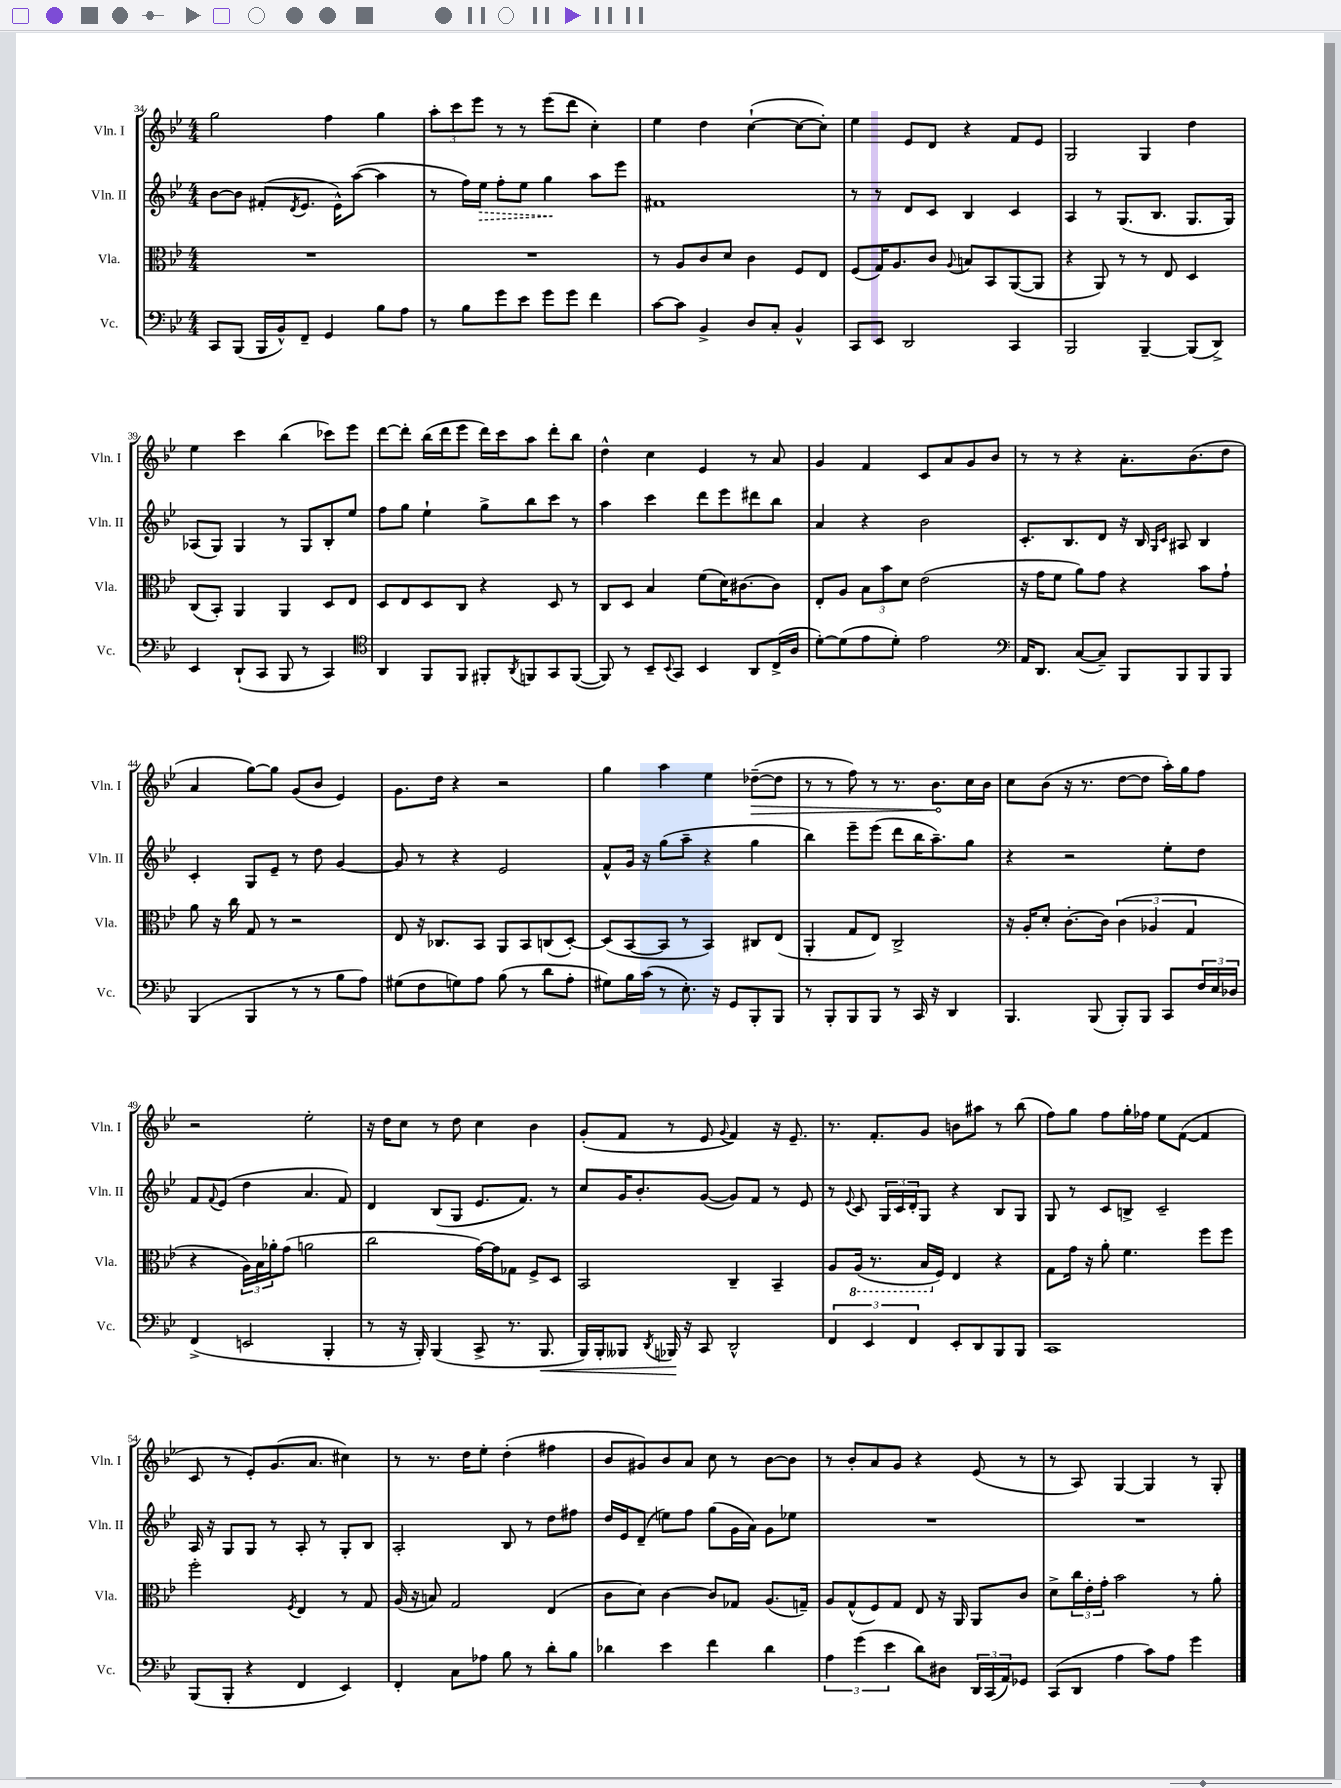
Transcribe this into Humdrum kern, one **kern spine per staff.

**kern	**kern	**kern	**kern
*staff4	*staff3	*staff2	*staff1
*clefF4	*clefC3	*clefG2	*clefG2
*k[b-e-]	*k[b-e-]	*k[b-e-]	*k[b-e-]
*M4/4	*M4/4	*M4/4	*M4/4
8CC	1r	[8b-	2gg
(8BBB-	.	8b-]	.
16BBB-	.	(8f#'	.
16BB-^^)	.	.	.
.	.	8qd	.
8FF~	.	8.e-	.
4GG	.	.	4ff
.	.	16e-^^)	.
.	.	([8aa	.
8B-	.	4aa]	4gg
8A	.	.	.
=	=	=	=
8r	1r	8r	12aa'
.	.	.	12ccc
8B-	.	16ff)	.
.	.	.	12eee-
.	.	16ee-	.
8g	.	8ff'	8r
8e-	.	8ee-	8r
8g	.	4gg	(8eee-
8g	.	.	8ddd
4f	.	8aa	4cc')
.	.	8eee-	.
=	=	=	=
[8c	8r	1f#	4ee-
8c]	8A	.	.
4BB-^	8c	.	4dd
.	8d	.	.
8D	4c	.	([4cc`
8C'	.	.	.
4BB-^^	8F	.	8cc_
.	8E-	.	8cc'])
=	=	=	=
8CC	(8F	8r	4ee-
8EE-	16G)	8r	.
.	8.A	.	.
2DD	.	8d	8e-
.	8c	8c	8d
.	8qqA	.	.
.	8B	4B-	4r
.	8BB-	.	.
4CC	([8AA	4c	8f
.	8AA]	.	8e-
=	=	=	=
2BBB-	4r	4A	2G
.	8AA)	8r	.
.	8r	(8.G	.
[4BBB-~	8r	.	4G
.	.	8.B-	.
.	8E-	.	.
(8BBB-]	4D	8.G	4dd
8DD^)	.	.	.
.	.	16G)	.
=	=	=	=
4EE-	(8C	(8A-	4ee-
.	8BB-')	8G)	.
(8DD`	4AA	4G	4ccc
8CC	.	.	.
8BBB-	4AA	8r	(4bb-
8r	.	8G	.
4CC)	8D	8B-'	8ccc-)
.	8E-	8ee-	8eee-
=	=	=	=
*clefC4	*	*	*
4AA	8D	8ff	[8ddd
.	8E-	8gg	8ddd']
8FF	8D	4ee-`	(16bb-
.	.	.	16ddd
8FF	8C	.	8eee-
8FF#'	4r	8gg^	16ddd)
.	.	.	16ccc
8qAA	.	.	.
8FF	.	8bb-	8aa
8GG	8D	8ccc	8ddd'
([8FF	8r	8r	8bb-
=	=	=	=
8FF])	8C	4aa	4dd^^
8r	8D	.	.
8BB-~	4B-	4ccc	4cc
8qqBB-	.	.	.
8GG	.	.	.
4BB-	(8f	8ddd	4e-
.	16d)	8eee-	.
.	[8.c#	.	.
8AA	.	8ddd#	8r
(16C^	8c#]	8bb-	8a
16A	.	.	.
=	=	=	=
[8d')	8E-'	4a	4g
(8d]	8A	.	.
8e-	12B-	4r	4f
.	12b-	.	.
8d')	.	.	.
.	12d	.	.
2e-	(2e-	2b-	8c
.	.	.	8a
.	.	.	8g
.	.	.	8b-
=	=	=	=
*clefF4	*	*	*
16AA	16r	8.c'	8r
8.DD	16g	.	.
.	8f	.	8r
.	.	8.B-	.
([8C	8a)	.	4r
8C~])	8g	8d	.
8BBB-	4r	16r	8.a'
.	.	16B-	.
.	.	16qqG	.
.	.	16qqc	.
8BBB-	.	8A#	.
.	.	.	(8.b-
8BBB-	8b-	4B-	.
8BBB-	8g`	.	8dd
=	=	=	=
(4BBB-	8a	4c'	4a
.	16r	.	.
.	16cc	.	.
4BBB-	8G	8G	[8gg)
.	8r	8e-~	8gg]
8r	2r	8r	(8g
8r	.	8dd	8b-
8B-	.	[4g	4e-)
8A)	.	.	.
=	=	=	=
(8G#	8E-	8g]	8.g
8F	16r	8r	.
.	8.C-	.	16dd
8G)	.	4r	4r
8A	8BB-	.	.
(8B-	8AA	2e-	2r
8r	8BB-	.	.
8d	(8C	.	.
8A'	[8D')	.	.
=	=	=	=
8G#)	(8D]	8f^^	4gg
16B-	[8BB-	16g	.
(16c	.	16r	.
8r	8BB-]	(8gg	4aa
8.E-')	8r	8aa~	.
.	4BB-)	4r	4ee-
16r	.	.	.
8GG	.	.	.
8BBB-'	8C#	4gg	([8dd-~
8BBB-	(8E-	.	8dd-]
=	=	=	=
8r	4AA'	4bb-)	8r
8BBB-'	.	.	8r
8BBB-	8G	8eee-~	8ff)
8BBB-	8E-)	(8eee-	8r
8r	2C^	8ddd	8.r
16CC	.	16bb-	.
16r	.	8.aa~)	8.b-
4DD	.	.	.
.	.	8gg	16cc
.	.	.	16b-
=	=	=	=
4.BBB-	16r	4r	8cc
.	16A'	.	.
.	8d'	.	(8b-
.	[8.c'	2r	16r
.	.	.	8.r
(8BBB-	.	.	.
.	16c]	.	.
8BBB-')	(6c	.	[8dd
8BBB-	.	.	8dd]
.	6A-	.	.
8CC	.	8ee-'	16aa')
.	.	.	16gg
.	6G	.	.
24F	.	8dd	8ff
24E-	.	.	.
24D-	.	.	.
=	=	=	=
(4FF^	4r	8f	2r
.	.	8qqf	.
.	.	(8e-	.
2EE	24A)	4dd	.
.	24B-	.	.
.	24a-'	.	.
.	(8g	.	.
.	2a	4.a	2ee-'
4BBB-'	.	.	.
.	.	8f)	.
=	=	=	=
8r	2cc	4d	16r
.	.	.	16dd
16r	.	.	8cc
16BBB-')	.	.	.
(4BBB-	.	(8B-	8r
.	.	8G	8dd
8CC^	[16g)	8.e-	4cc
.	16g]	.	.
8.r	8G-	.	.
.	.	8.f)	.
.	8F^	.	4b-
8.BBB-	.	.	.
.	8D	8r	.
=	=	=	=
16BBB-)	2BB-	8cc	(8g'
16BBB-'	.	.	.
8BBB--	.	16g	8f
.	.	8.b-'	.
8qDD	.	.	.
16BBB-	.	.	8r
16r	.	.	.
8CC	.	([8g	8e-
.	.	.	8qqg
2DD^^	4C~	8g])	4f)
.	.	8f	.
.	4BB-~	8r	16r
.	.	.	8.e-~
.	.	8e-	.
=	=	=	=
6FF	8A	8r	8.r
.	.	8qqe-	.
.	(16AA	8c	.
6EE-	.	.	.
.	8.r	.	8.f'
.	.	24G	.
.	.	24c	.
6FF	.	24d'	.
.	16BB-	8G	8g
.	16F)	.	.
8EE-'	4E-	4r	8b
8DD	.	.	8aa#
8BBB-	4r	8B-	8r
8BBB-	.	8G	(8bb-
=	=	=	=
1CC	8G	8G	8ff)
.	16g	8r	8gg
.	16r	.	.
.	8a'	8c	8ff
.	4.f	8B^	16gg'
.	.	.	16ff-
.	.	2c~	8ee-
.	.	.	([8f
.	8ff	.	4f]
.	8ff	.	.
=	=	=	=
(8BBB-	2ff'	16A	8c
.	.	16r	.
8BBB-'	.	8G	8r
4r	.	8G	8e-')
.	.	8r	(8.g
.	8qF	.	.
4FF	4E-	8A'	.
.	.	.	8.a
.	.	8r	.
4EE-)	8r	8G'	4cc#)
.	8G	8B-	.
=	=	=	=
4FF'	(16A	2A'	8r
.	16r	.	.
.	8B)	.	8.r
8C	2G	.	.
.	.	.	16dd
8A-	.	.	8ee-'
8B-	.	8B-	(4dd'
8r	.	8r	.
8d'	(4E-	8dd	4ff#
8B-	.	8ff#	.
=	=	=	=
4d-	8c	16dd	8b-
.	.	16e-	.
.	8d)	(8d~	8g#)
4e-	[4c	8ee)	8b-
.	.	8ff	8a
4f	8c]	(8gg	8cc
.	8G-	16g	8r
.	.	16a)	.
4d-	(8.A	8g	[8b-
.	.	8ee-	8b-]
.	16G~)	.	.
=	=	=	=
6A	8A	1r	8r
.	(8G^^	.	8b-'
(6g	.	.	.
.	8F)	.	8a
6e-	.	.	.
.	8G	.	8g
8d)	8E-	.	4r
8D#	16r	.	.
.	16AA	.	.
24DD	8AA	.	(8e-
(24CC	.	.	.
24AA)	.	.	.
8GG-	8c	.	8r
=	=	=	=
(8CC	8d^	1r	8r
8DD	24cc	.	8A)
.	24e-'	.	.
.	24g'	.	.
4A	2b-	.	[4G
8c)	.	.	4G]
8A	.	.	.
4g	8r	.	8r
.	8a'	.	8G'
==	==	==	==
*-	*-	*-	*-
